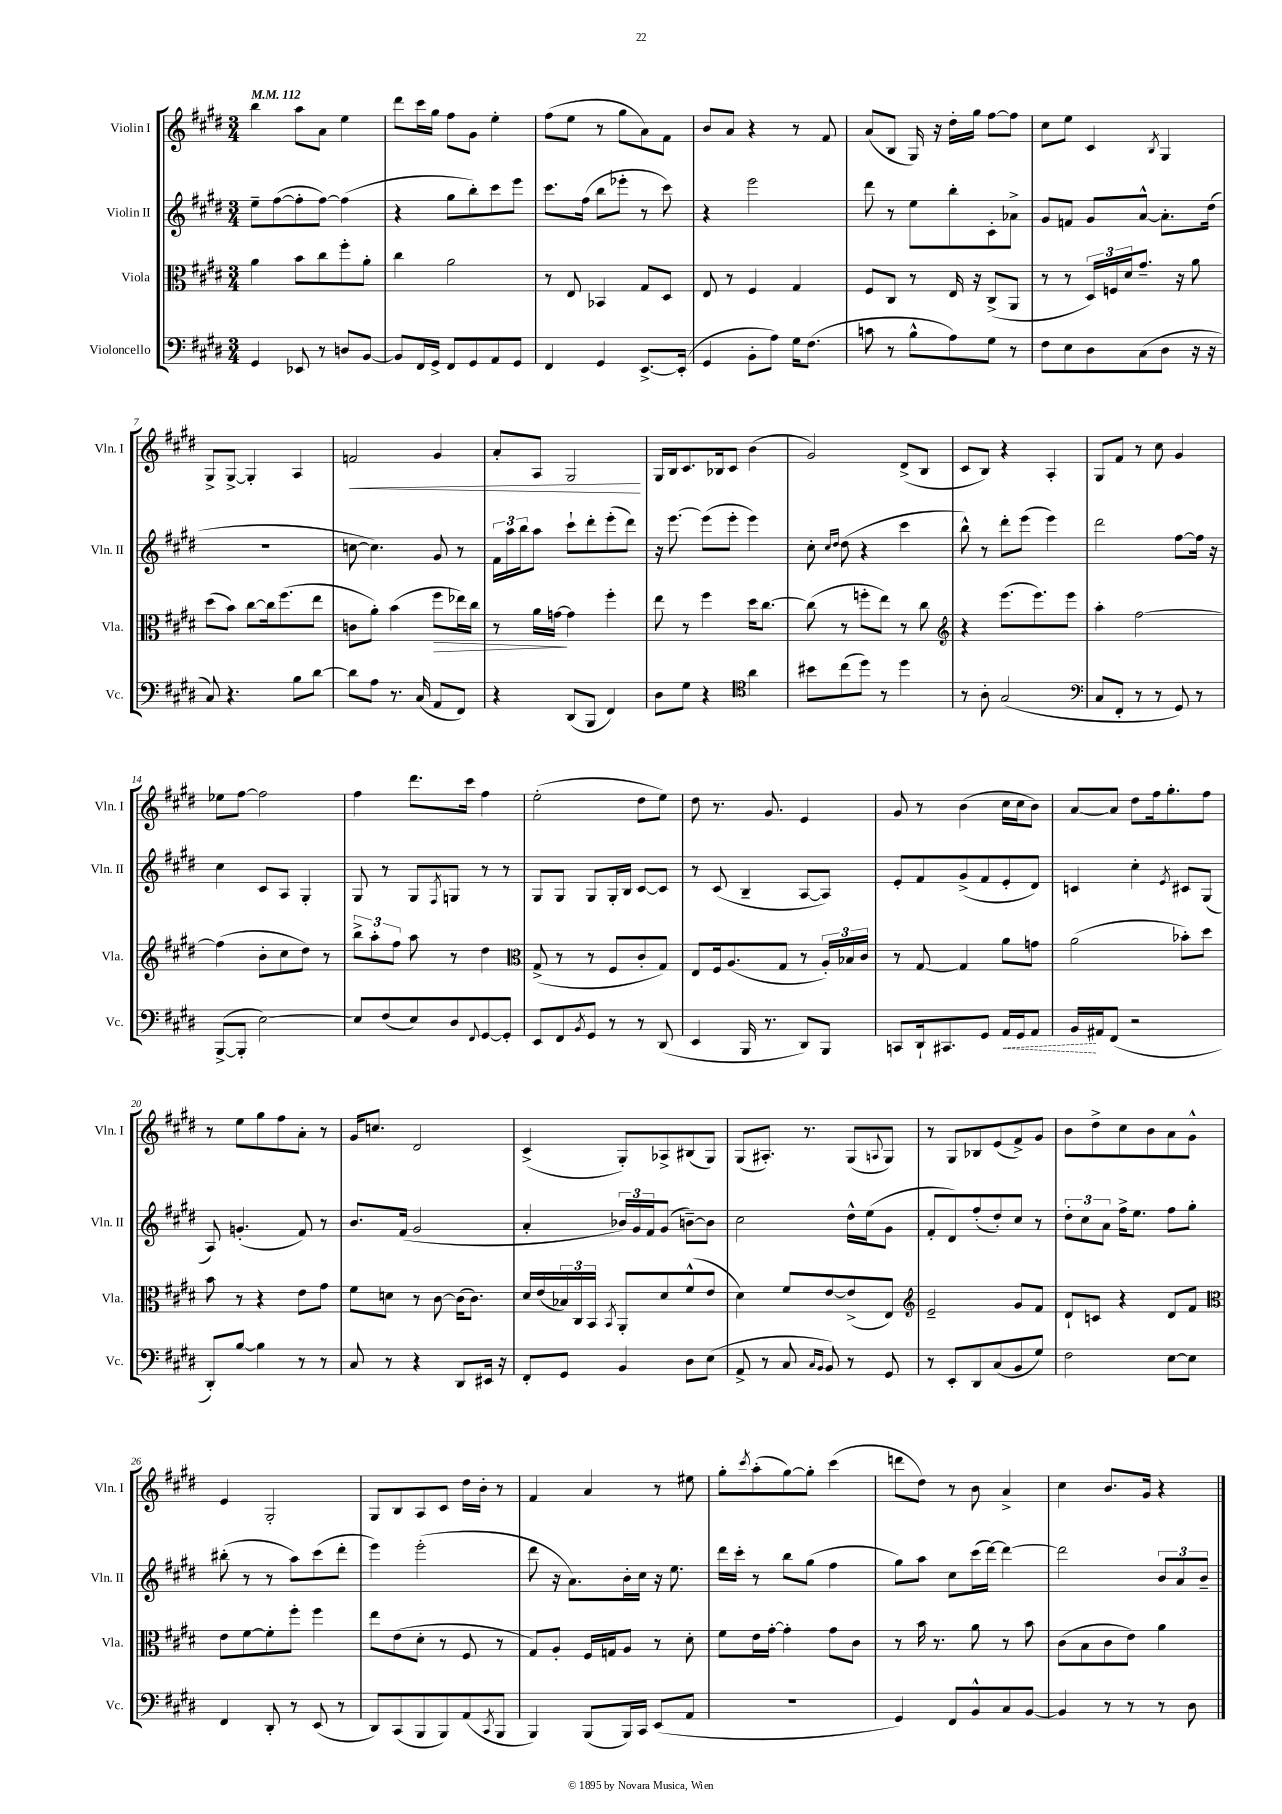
<<
\new StaffGroup <<
\new Staff = "s0" \with { instrumentName = "Violin I" shortInstrumentName = "Vln. I" } {
    \clef treble \key e \major \numericTimeSignature \time 3/4 \tempo 4 = 112
    b''4 a''8 a'8 e''4 |
    dis'''8 cis'''16 gis''16 fis''8 gis'8 e''4-. |
    fis''8( e''8 r8 gis''8 a'8) fis'8 |
    b'8 a'8 r4 r8 fis'8 |
    a'8( b8 gis16) r16 dis''16-. gis''16 fis''8~ fis''8 |
    cis''8 e''8 cis'4 \acciaccatura { b8 } gis4 |
    gis8-> gis8~-> gis4-. a4 |
    f'2\< gis'4 |
    a'8-. a8 gis2\! |
    gis16 b16 cis'8. bes16 cis'8 b'4( |
    gis'2) dis'8->( b8 |
    cis'8 b8) r4 a4-. |
    gis8 fis'8 r8 cis''8 gis'4 |
    ees''8 fis''8~ fis''2 |
    fis''4 dis'''8. cis'''16 fis''4 |
    e''2-.( dis''8 e''8) |
    dis''8 r8. gis'8. e'4 |
    gis'8 r8 b'4( cis''16 cis''16 b'8) |
    a'8~ a'8 dis''8 fis''16 gis''8.-. fis''8 |
    r8 e''8 gis''8 fis''8 a'8-. r8 |
    gis'16 c''8. dis'2 |
    cis'4->( gis8-.) aes8-> bis8( gis8) |
    gis8( ais8.-.) r8. gis8( \appoggiatura { a8 } gis8) |
    r8 gis8 bes8 e'8( fis'8->) gis'8 |
    b'8 dis''8-> cis''8 b'8 a'8 gis'8-^ |
    e'4 gis2-. |
    gis8 b8 a8 cis'8 dis''16 b'16-. r8 |
    fis'4 a'4 r8 eis''8 |
    gis''8-. \acciaccatura { cis'''8 } a''8-.( gis''8~) gis''8-. cis'''4( |
    d'''8 dis''8) r8 b'8 a'4-> |
    cis''4 b'8. gis'16 r4 \bar "|." |
}
\new Staff = "s1" \with { instrumentName = "Violin II" shortInstrumentName = "Vln. II" } {
    \clef treble \key e \major \numericTimeSignature \time 3/4
    e''8-- fis''8~( fis''8-. fis''8~) fis''4( |
    r4 gis''8 b''8-.) cis'''8 e'''8 |
    cis'''8. fis''16( b''8 ees'''8-. r8 cis'''8) |
    r4 e'''2 |
    dis'''8 r8 e''8 b''8-. cis'8-. aes'8-> |
    gis'8 f'8 gis'8 a'8~-^ a'8.-. dis''16( |
    R2. |
    c''8~ c''4.) gis'8 r8 |
    \tuplet 3/2 { fis'16 a''16 b''16 } a''8 cis'''8-! dis'''8-. e'''8-.( dis'''8) |
    r16 e'''8.~ e'''8( e'''8-. e'''4) |
    cis''8-. \grace { cis''16 dis''16 } dis''8( r4 cis'''4 |
    b''8-^) r8 dis'''8-. e'''8( e'''4) |
    dis'''2 fis''8~ fis''16 r16 |
    cis''4 cis'8 a8 gis4-. |
    gis8 r8 gis8 \acciaccatura { fis8 } g8 r8 r8 |
    gis8 gis8 gis8 gis16-. b16 cis'8~ cis'8 |
    r8 cis'8( b4-- a8~ a8) |
    e'8-. fis'8 gis'8->( fis'8 e'8-. dis'8) |
    c'4 cis''4-. \acciaccatura { e'8 } cis'8 gis8( |
    a8) g'4.-.( fis'8) r8 |
    b'8. fis'16( gis'2 |
    a'4-. \tuplet 3/2 { bes'16) gis'16 fis'16 } gis'8( b'8~--) b'8 |
    cis''2 dis''16-^ e''16( gis'8 |
    fis'8-. dis'8) fis''8-.( dis''8-.) cis''8 r8 |
    \tuplet 3/2 { dis''8-. cis''8 a'8 } fis''16-> e''8. fis''8 gis''8-. |
    bis''8-.( r8 r8 a''8) cis'''8( dis'''8-. |
    e'''4) e'''2-.( |
    dis'''8 r16 a'8.) b'16-. cis''16 r16 e''8. |
    dis'''16 cis'''16-. r8 b''8 gis''8( fis''4 |
    gis''8) a''8 cis''8 cis'''16( dis'''16~) dis'''4~ |
    dis'''2 \tuplet 3/2 { b'8 a'8 b'8-- } \bar "|." |
}
\new Staff = "s2" \with { instrumentName = "Viola" shortInstrumentName = "Vla." } {
    \clef alto \key e \major \numericTimeSignature \time 3/4
    a'4 b'8 cis''8 fis''8-. a'8-. |
    cis''4 a'2 |
    r8 e8 bes,4 gis8 dis8 |
    e8 r8 fis4 gis4 |
    fis8 cis8 r8 e16 r16 cis8->( a,8 |
    r8 r8 \tuplet 3/2 { dis16) f16 dis'16 } gis'8.-- r16 a'8 |
    dis''8( b'8) cis''8~ cis''16 fis''8.( e''8 |
    c'8 a'8-.) b'4( fis''8\> ees''16) cis''16 |
    r8 a'16 g'16~\! g'4 fis''4-. |
    e''8 r8 fis''4 dis''16 cis''8.~ |
    cis''8( r8 f''8-. e''8) r8 cis''8 |
    \clef treble r4 e'''8.( e'''8.) e'''8 |
    a''4-. fis''2~ |
    fis''4( b'8-. cis''8 dis''8) r8 |
    \tuplet 3/2 { b''8-> a''8-. fis''8 } a''8 r8 dis''4 |
    \clef alto gis8->( r8 r8 fis8 cis'8-. gis8) |
    e8 fis16 a8.( gis8 r8 \tuplet 3/2 { a16-.) bes16 cis'16 } |
    r8 gis8~ gis4 a'8 g'8 |
    a'2( bes'8-.) dis''8 |
    b'8 r8 r4 e'8 gis'8 |
    fis'8 d'8 r8 cis'8~ cis'16( cis'8.) |
    dis'16 e'16( \tuplet 3/2 { bes16) cis16 b,16 } \acciaccatura { b,8 } a,8-. dis'8 fis'8-^( e'8 |
    dis'4) fis'8 e'8~ e'8->( e8) |
    \clef treble e'2-- gis'8 fis'8 |
    dis'8-! c'8 r4 dis'8 fis'8 |
    \clef alto e'8 fis'8~ fis'8-. fis''8-. fis''4 |
    e''8 e'8( dis'8-. r8 fis8 r8 |
    gis8) a8-. fis16 g16 a8 r8 dis'8-. |
    fis'8 e'16 gis'16~-. gis'4-. gis'8 cis'8 |
    r8 b'16 r8. a'8 r8 b'8 |
    cis'8( b8 cis'8 e'8) a'4 \bar "|." |
}
\new Staff = "s3" \with { instrumentName = "Violoncello" shortInstrumentName = "Vc." } {
    \clef bass \key e \major \numericTimeSignature \time 3/4
    gis,4 ees,8 r8 d8 b,8~ |
    b,8 fis,16 gis,16-> fis,8 gis,8 a,8 gis,8 |
    fis,4 gis,4 e,8.~-> e,16-.( |
    gis,4 b,8-. a8) gis16 fis8.( |
    c'8 r8 b8-^ a8) gis8 r8 |
    fis8 e8 dis8 cis8( dis8 r16 r16 |
    cis8) r4. b8 dis'8~ |
    dis'8 a8 r8. cis16( a,8 fis,8) |
    r4 dis,8( b,,8 fis,4) |
    dis8 gis8 r4 \clef tenor a'4 |
    bis'8 cis''8( dis''8) r8 dis''4 |
    r8 a8-. gis2( |
    \clef bass cis8 fis,8-. r8 r8 gis,8) r8 |
    b,,8~->( b,,8-. e2~) |
    e8 fis8( e8) dis8 \appoggiatura { fis,8 } gis,8~ gis,8-. |
    e,8 fis,8 \acciaccatura { b,8 } gis,8 r8 r8 dis,8( |
    e,4 b,,16 r8. dis,8) b,,8 |
    c,8 dis,16-! cis,8. gis,8 \once \override Hairpin.style = #'dashed-line a,16\< gis,16 a,8 |
    b,16\! ais,16 fis,8( r2 |
    dis,8-.) b8~ b4 r8 r8 |
    cis8 r8 r4 dis,8 eis,16 r16 |
    fis,8-. gis,8 b,4 dis8 e8( |
    a,8-> r8 cis8 \grace { cis16 b,16 } b,8) r8 gis,8 |
    r8 e,8-. dis,8 cis8( b,8 gis8) |
    fis2 e8~ e8 |
    fis,4 dis,8-. r8 e,8( r8 |
    dis,8) cis,8( b,,8 b,,8) a,8( \acciaccatura { cis,8 } b,,8 |
    b,,4) b,,8( b,,16) cis,16 e,8( a,8 |
    R2. |
    gis,4) fis,8 b,8-^ cis8 b,8~ |
    b,4 r8 r8 r8 dis8 \bar "|." |
}
>>
>>
